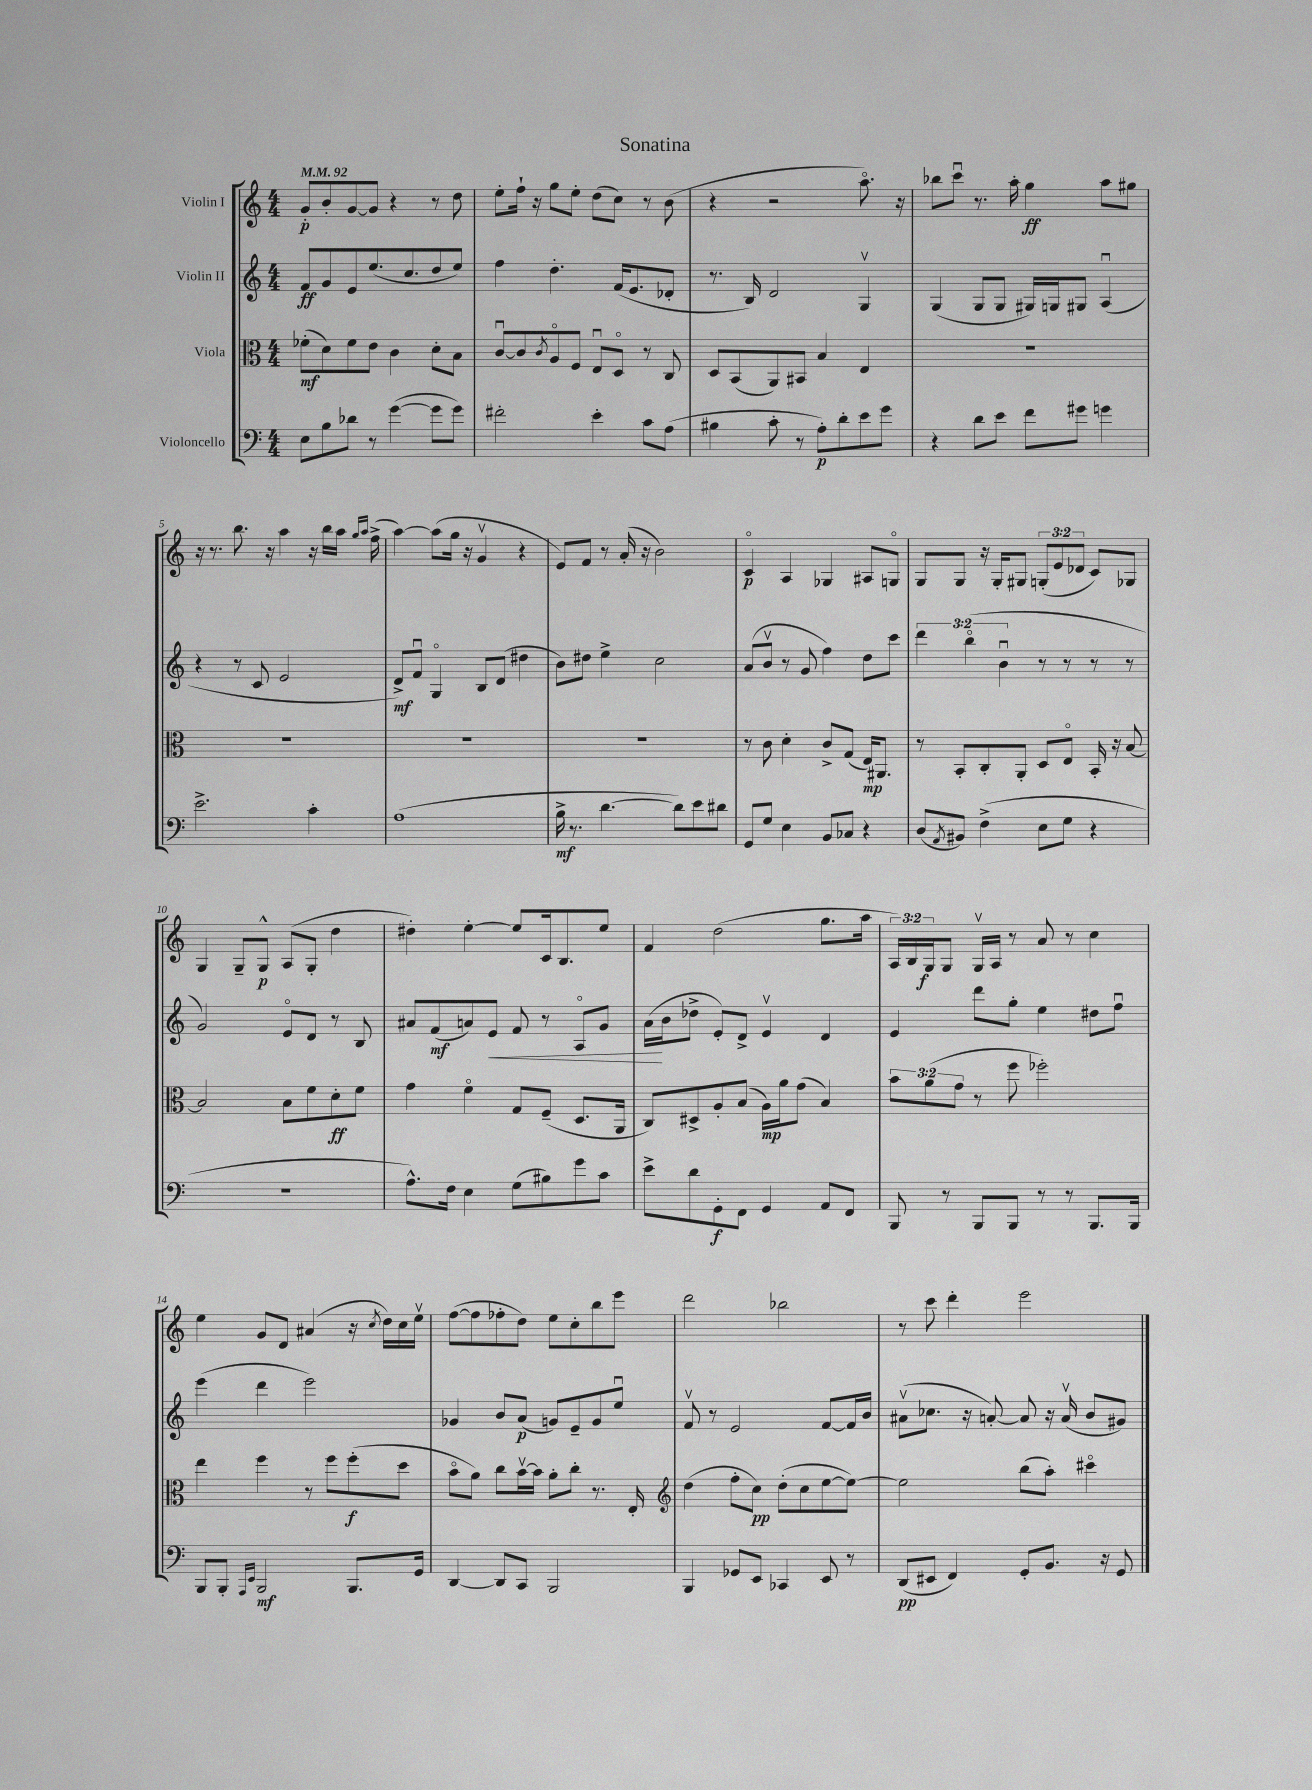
\header { title = "Sonatina" }
<<
\new StaffGroup <<
\new Staff = "s0" \with { instrumentName = "Violin I" } {
    \clef treble \key c \major \numericTimeSignature \time 4/4 \override Staff.TupletNumber.text = #tuplet-number::calc-fraction-text \tempo 4 = 92
    g'8-.\p b'8-. g'8~ g'8 r4 r8 d''8 |
    e''8-. f''16-! r16 g''8 e''8-. d''8( c''8) r8 b'8( |
    r4 r2 a''8.\flageolet) r16 |
    bes''8 c'''8\downbow r8. a''16-. g''4\ff a''8 gis''8 |
    r16 r8. b''8. r16 a''4 r16 b''16 a''16 \grace { g''16 a''16 } f''16->( |
    a''4~) a''8( g''16 r16 g'4\upbow r4 |
    e'8) f'8 r8 a'16-.( r16 b'2) |
    c'4\flageolet\p a4 ges4 ais8 g8\flageolet |
    g8 g8 r16 g16-. gis8 \tuplet 3/2 { g8-.( e'8 des'8 } c'8) ges8 |
    g4 g8-- g8-^\p a8( g8-. d''4 |
    dis''4-.) e''4~-. e''8 c'16 b8. e''8 |
    f'4 d''2( g''8. a''16 |
    \tuplet 3/2 { a16) b16 g16\f } g8 g16\upbow a16 r8 a'8 r8 c''4 |
    e''4 g'8 d'8 ais'4( r16 \acciaccatura { c''8 } d''16) c''16 e''16\upbow |
    f''8~( f''8 fes''8-. d''8) e''8 c''8-. b''8 e'''8 |
    d'''2 bes''2 |
    r8 c'''8 d'''4-. e'''2 \bar "|." |
}
\new Staff = "s1" \with { instrumentName = "Violin II" } {
    \clef treble \key c \major \numericTimeSignature \time 4/4 \override Staff.TupletNumber.text = #tuplet-number::calc-fraction-text
    f'8\ff g'8 e'8 e''8.( c''8. d''8 e''8) |
    f''4 d''4.-. f'16( e'8. des'8-. |
    r8. b16) d'2 g4\upbow |
    g4( g8 g8 gis16) g16 gis8 a4\downbow( |
    r4 r8 c'8 e'2 |
    d'8->\mf) f'8\downbow g4\flageolet b8 d'8( dis''4 |
    b'8) dis''8 e''4-> c''2 |
    a'8( b'8\upbow r8 g'8 f''4) d''8 c'''8 |
    \tuplet 3/2 { d'''4 b''4\flageolet( b'4\downbow } r8 r8 r8 r8 |
    g'2) e'8\flageolet d'8 r8 b8 |
    ais'8 f'8\mf( a'8) e'8\< f'8 r8 a8\flageolet g'8 |
    a'16\!( b'16 des''8-> e'8-.) d'8-> e'4\upbow d'4 |
    e'4 d'''8 g''8-. e''4 dis''8 f''8\downbow |
    e'''4( d'''4 e'''2) |
    ges'4 b'8 a'8\p( g'8) e'8-- g'8 e''8\downbow |
    f'8\upbow r8 e'2 f'8~ f'16 b'16 |
    ais'8\upbow( ces''8. r16 a'8~-.) a'8 r16 a'16\upbow( b'8 gis'8) \bar "|." |
}
\new Staff = "s2" \with { instrumentName = "Viola" } {
    \clef alto \key c \major \numericTimeSignature \time 4/4 \override Staff.TupletNumber.text = #tuplet-number::calc-fraction-text
    fes'8-.\mf( d'8) fes'8 e'8 c'4 d'8-. b8 |
    c'8~\downbow c'8 \acciaccatura { c'8 } a8\flageolet f8 e8\downbow d8\flageolet r8 c8 |
    d8 b,8( a,8) bis,8 b4 e4 |
    R1 |
    R1 |
    R1 |
    R1 |
    r8 c'8 d'4-. c'8-> g8( e16\mp) ais,8. |
    r8 b,8-. c8-. a,8-. d8 e8\flageolet b,16-. r16 b8~ |
    b2 b8 f'8 d'8-.\ff f'8 |
    g'4 f'4\flageolet g8 f8--( d8. a,16 |
    c8) dis8-> a8-. b8( a16\mp) a'16 g'8( b4) |
    \tuplet 3/2 { b'8 a'8( g'8 } r8 f''8 fes''2-.) |
    e''4 f''4 r8 f''8 f''8-.\f( d''8 |
    b'8\flageolet a'8) c''8 b'16~\upbow b'16 a'8-. c''8-. r8. e16-. |
    \clef treble d''4( f''8-. c''8\pp) d''8-.( c''8 e''8~ e''8~) |
    e''2 b''8( a''8-.) cis'''4\flageolet \bar "|." |
}
\new Staff = "s3" \with { instrumentName = "Violoncello" } {
    \clef bass \key c \major \numericTimeSignature \time 4/4
    e8 b8 des'8 r8 g'4~( g'8 g'8) |
    fis'2-. e'4-. c'8 a8( |
    bis4 c'8-. r8 a8-.\p) d'8-. e'8 g'8 |
    r4 d'8 e'8 f'8 gis'8 g'4 |
    e'2.-> c'4-. |
    a1( |
    b16->\mf r8. d'4.~ d'8) e'8 dis'8 |
    g,8 g8 e4 b,8 ces8 r4 |
    d8( \acciaccatura { a,8 } bis,8) f4->( e8 g8 r4 |
    R1 |
    a8.-^) f16 e4 g8( bis8) g'8 c'8 |
    e'8-> d'8 g,8-.\f f,8 g,4 a,8 f,8 |
    b,,8 r8 b,,8 b,,8 r8 r8 b,,8. b,,16 |
    b,,8 b,,8-. \grace { a,,16 e,16 } b,,2\mf b,,8. g,16 |
    d,4~ d,8 c,8 b,,2 |
    b,,4 ges,8 e,8 ces,4 e,8 r8 |
    d,8\pp( eis,8 f,4) g,8-. b,8. r16 g,8 \bar "|." |
}
>>
>>
